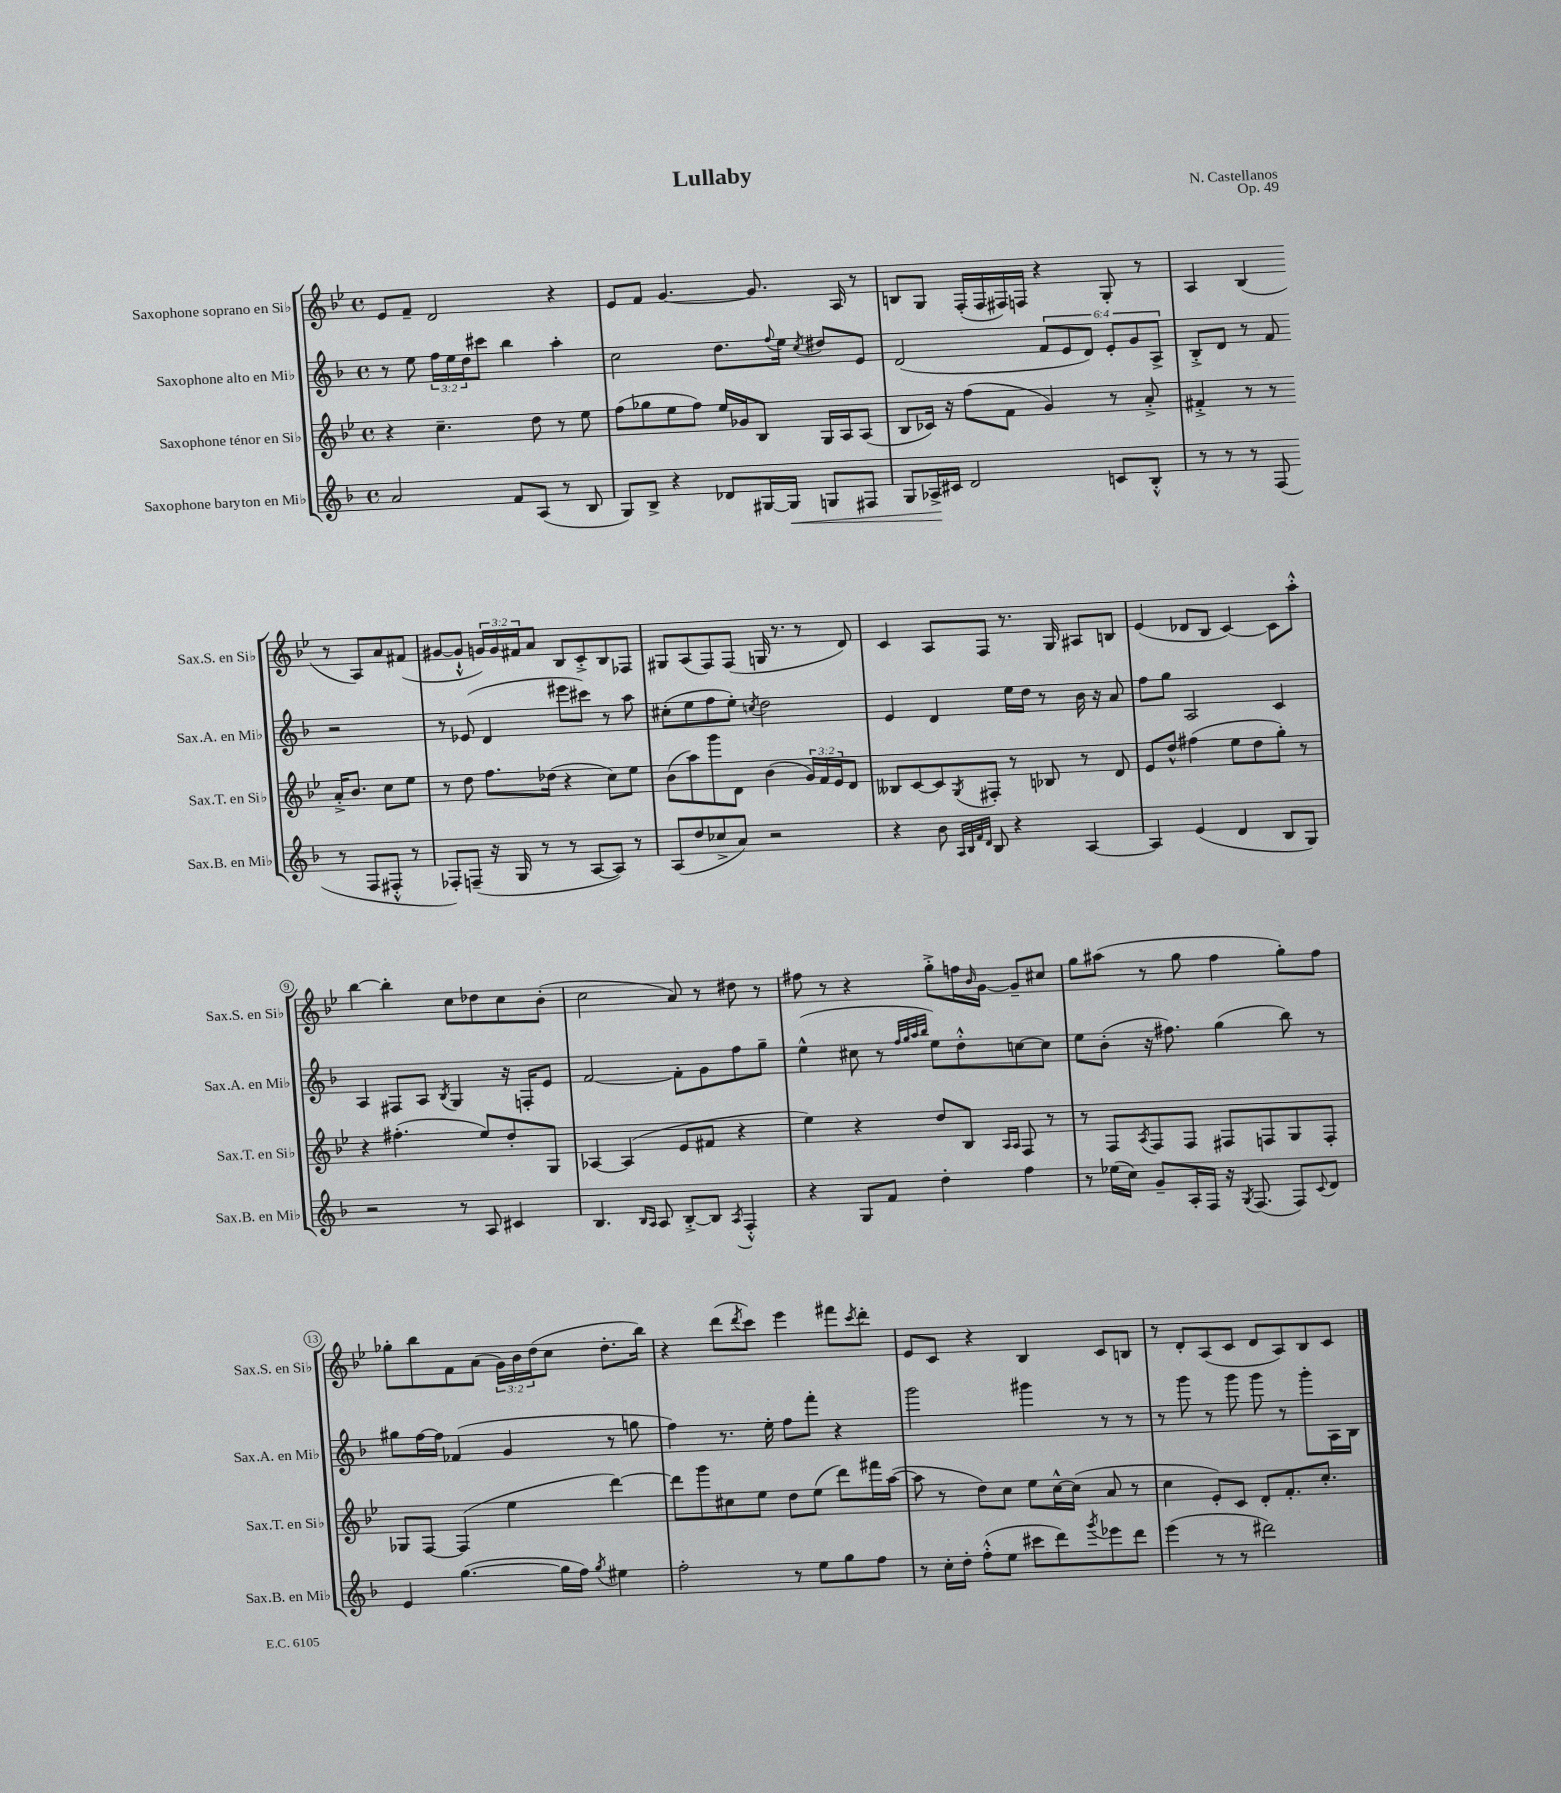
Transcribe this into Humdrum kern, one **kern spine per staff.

**kern	**kern	**kern	**kern
*staff4	*staff3	*staff2	*staff1
*clefG2	*clefG2	*clefG2	*clefG2
*k[b-]	*k[b-e-]	*k[b-]	*k[b-e-]
*M4/4	*M4/4	*M4/4	*M4/4
*met(c)	*met(c)	*met(c)	*met(c)
2a/	4r	8r	8e-/L
.	.	8ee\	8f~/J
.	4.cc~\	24ff\LL	2d/
.	.	24ee\	.
.	.	24dd\J	.
.	.	8ccc#\J	.
8f/L	.	4bb-\	.
(8A/J	8dd\	.	.
8r	8r	4aa'\	4r
8B-/	8ee-\	.	.
=	=	=	=
8G/L)	(8ff\L	2cc\	8e-/L
8B-^/J	8gg-\	.	8f/J
4r	8ee-\	.	[4.g/
.	8ff\J)	.	.
8d-/L	16ee-/LL	8.dd\L	.
.	16g-/J	.	.
[16G#/L	8B-/J	.	8.g/]
.	.	8qqff/	.
16G#/]JJ	.	16ee\Jk	.
.	.	8qcc/	.
8G/L	16G/LL	8dd#/L	.
.	16A/J	.	16A/
8F#/J	(8A/J	8e/J	8r
=	=	=	=
8G/L	8B-/L	(2d/	8B/L
16A-^/L	16c-/Jk)	.	8G/J
16c#/JJ	16r	.	.
2d/	(8ff\L	.	(16F'/LL
.	.	.	16F/
.	8f\J	.	16F#/)
.	.	.	16F/JJ
.	4g/)	12f/L	4r
.	.	12e/	.
.	.	12d/J)	.
8c/L	8r	12e'/L	8G'/
.	.	12g/	.
8B-'^^/J	8a'^/	.	8r
.	.	12A^/J	.
=	=	=	=
8r	4f#'^/	8B-'^/L	4A/
8r	.	8d/J	.
8r	8r	8r	(4B-/
(8F/	8r	8f/	.
8r	16a'^/LK	2r	8r
.	8.b-/J	.	.
8F/L	.	.	8A/L)
8F#'^^/J	8cc\L	.	8a/
8r	8ee-\J	.	(8f#/J
=	=	=	=
8F-'/L)	8r	8r	[8g#/L
(8F~/J	8dd\	(8e-/	8g#`^^/]J
16r	8.ff\L	4d/	24g/LL)
.	.	.	24g/
16G/	.	.	.
.	.	.	24f#/J
8r	.	.	8a/J
.	(16dd-\Jk	.	.
8r	4r	8eee#\L	8B-/L
[8A/L	.	8ccc#\J)	8c'^/
8A/]J)	8cc\L)	8r	8B-/
8r	8ee-\J	8aa\	8F-/J
=	=	=	=
(8A/L	(8b-\L	(8cc#'\L	8G#/L
8dd/	8aa\)	8ee\	(8A/
8cc-^/	8ggg\	8ff\	8F/)
8a/J)	8d\J	8ee'\J)	(8F/J
.	.	8qcc/	.
2r	(4b-\	2dd\	16G/
.	.	.	8.r
.	24g/LL)	.	8r
.	24f/	.	.
.	24e-/J	.	.
.	8d/J	.	8d/)
=	=	=	=
4r	8B--/L	4e/	4c/
.	[8c/	.	.
8b-\	8c/]	4d/	8A/L
32qqA/LLL	.	.	.
32qqB-/	.	.	.
32qqf/	.	.	.
32qqd/JJJ	8qG/	.	.
8B-/	8F#'/J	.	8F/J
4r	8r	16ee\LL	8.r
.	.	16dd\JJ	.
.	8B-/	8r	.
.	.	.	16G/
[4A/	8r	16b-\	8A#/L
.	.	16r	.
.	8d/	8a/	8B/J
=	=	=	=
4A/]	8e-/L	8ff\L	(4e-/
.	8dd^^/J	8gg\J	.
(4e/	(4ff#\	2A/	8d-/L
.	.	.	8B-/J
4d/	8ee-\L	.	[4c/)
.	8dd\	.	.
8B-/L	8gg'\J)	4c/	8c\]L
8G/J)	8r	.	8aa'^^\J
=	=	=	=
2r	4r	4A/	[4bb-\
.	(4.ff#'\	8F#/L	4bb-'\]
.	.	8A/J	.
.	.	8qB-/	.
8r	.	4G/	8cc\L
8A/	8ee-/L)	.	8dd-\
4c#/	8dd'/	16r	8cc\
.	.	16F'/LK	.
.	8G/J	8e/J	(8b-'\J
=	=	=	=
4.B-/	[4A-/	[2f/	2cc\
.	(4A-/]	.	.
16qqB-/LL	.	.	.
16qqA/JJ	.	.	.
8A/	.	.	.
[8B-'^/L	8e-/L	8f'\]L	8a/)
8B-/]J	8f#/J	8g\	8r
8qA/	.	.	.
4F'^^/	4r	8ff\	8dd#\
.	.	8gg~\J	8r
=	=	=	=
4r	4ee-\)	(4ee^^\	8ff#\
.	.	.	8r
8G/L	4r	8cc#\	4r
8f/J	.	8r	.
.	.	32qqff/LLL	.
.	.	32qqgg/	.
.	.	32qqaa/	.
.	.	32qqbb-/JJJ	.
4dd'\	8dd/L	8ee\L)	8gg'^\L
.	8B-/J	8dd'^^\	16ff\L
.	.	.	16qqb-/
.	.	.	[16g\JJ
.	16qqA/LL	.	.
.	16qqA/JJ	.	.
4ff\	8F/	[8cc\	8g~/]L
.	8r	8cc\]J	8cc#/J
=	=	=	=
8r	8r	8ee\L	8gg\L
(16ee-\LL	8F/L	(8b-'\J	(8aa#\J
16cc\JJ)	.	.	.
.	8qA/	.	.
8g~/L	8F/	16r	8r
.	.	8.ff#\)	.
16A'/L	8F/J	.	8gg\
16F/JJ	.	.	.
16r	8F#/L	(4gg\	4ff\
8qG/	.	.	.
(8.F/	.	.	.
.	8F/	.	.
8F/L)	8G/	8bb-\)	8gg'\L)
8qqc/	.	.	.
8d/J	8F'/J	8r	8ff\J
=	=	=	=
4e/	8G-/L	8gg#\L	8gg-'\L
.	[8F/J	[16ff\L	8bb-\
.	.	16ff\]JJ	.
([4.gg\	(4F/]	(4f-/	8f\
.	.	.	(8a\J
.	4ee-\	4g/	24g\LL)
.	.	.	24b-\
.	.	.	(24dd\J
16gg\]LL	.	.	8cc\J
16ff\JJ)	.	.	.
8qgg/	.	.	.
4ee#\	[4ddd\)	8r	8.dd'\L
.	.	8gg\	.
.	.	.	16bb-\Jk)
=	=	=	=
2ff'\	8ddd\]L	4ff\)	4r
.	8ggg\	.	.
.	8cc#\	8.r	(8ddd\L
.	.	.	8qddd/
.	8ee-\J	.	8ccc\J)
.	.	16ee'\	.
8r	8dd\L	8ff\L	4eee-\
8ee\L	(8ee-\J	8fff'\J	.
8gg\	8ddd\L)	4r	8fff#\L
.	.	.	8qccc/
8ff\J	16fff#\L	.	8ddd'\J
.	([16aa\JJ	.	.
=	=	=	=
8r	8aa\]	2ggg\	8e-/L
16cc'\LL	8r	.	8c/J
16dd'\JJ	.	.	.
(8ff'^^\L	8dd\L)	.	4r
8ee\J	8cc\J	.	.
8ccc#\L	8ee-\L	4ggg#\	4B-/
8ddd\)	[16cc^^\L	.	.
.	(16cc\]JJ	.	.
8qggg/	.	.	.
8eee-\	8a/	8r	8c/L
8ddd\J	8r	8r	8B/J
=	=	=	=
(4eee\	4cc\	8r	8r
.	.	8ggg\	8d'/L
8r	8e-'/L)	8r	(8A/
8r	8c/J	8ggg\	8c/J
2ddd#\)	8d'/L	8ggg\	8d/L
.	8.f'/	8r	8A/)
.	.	8ggg'\L	8B-/
.	8.cc'/J	.	.
.	.	16A\L	8c/J
.	.	16B-\JJ	.
==	==	==	==
*-	*-	*-	*-
